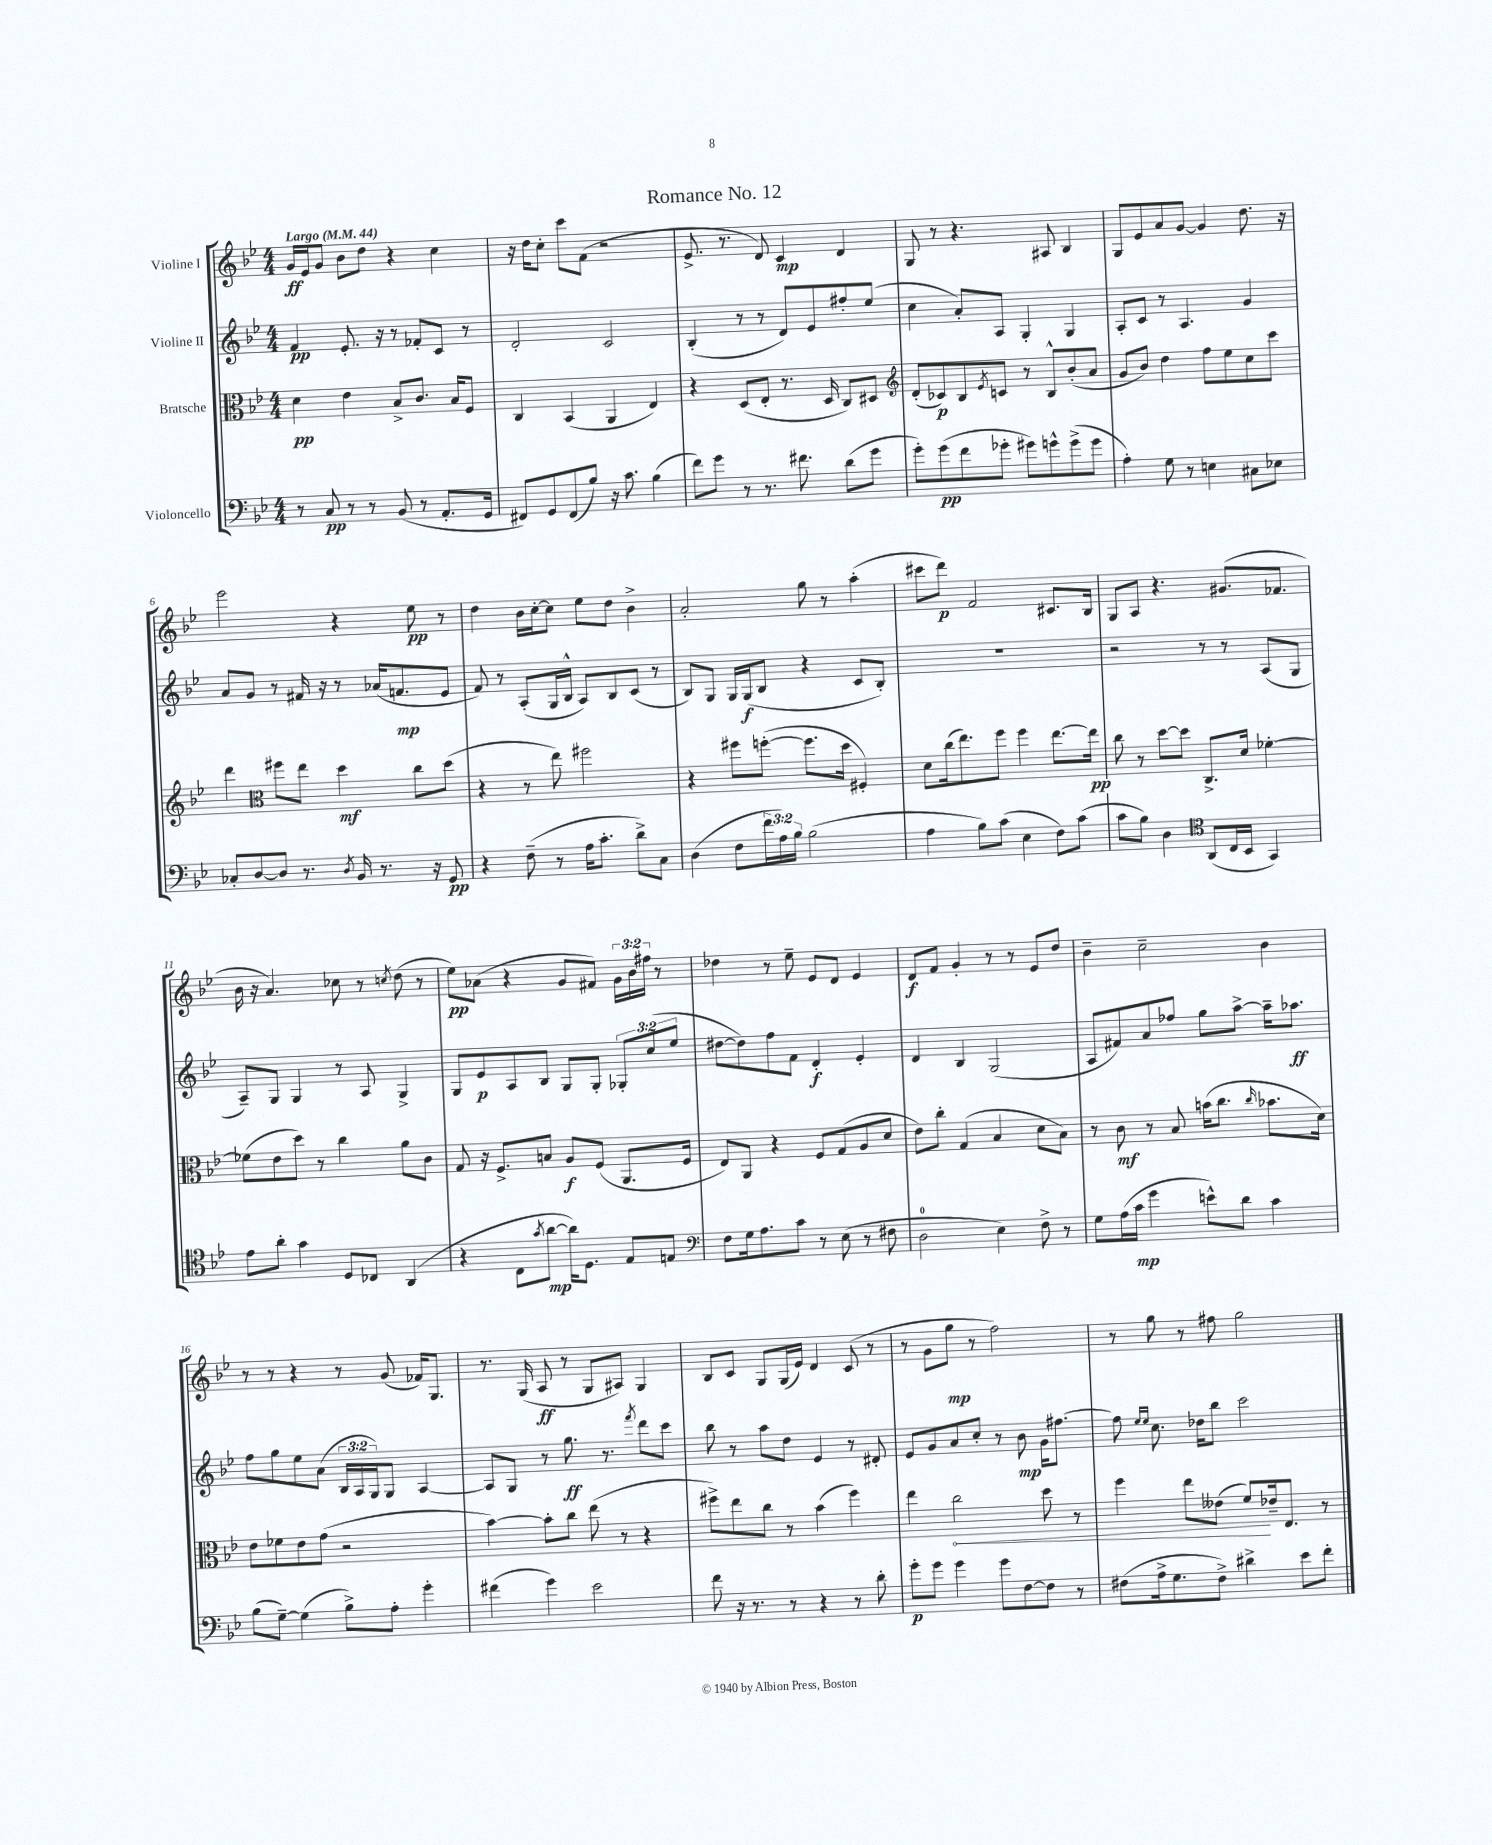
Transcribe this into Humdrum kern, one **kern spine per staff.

**kern	**dynam	**kern	**dynam	**kern	**dynam	**kern	**dynam
*part4	*part4	*part3	*part3	*part2	*part2	*part1	*part1
*staff4	*staff4	*staff3	*staff3	*staff2	*staff2	*staff1	*staff1
*I"Violoncello	*	*I"Bratsche	*	*I"Violine II	*	*I"Violine I	*
*clefF4	*	*clefC3	*	*clefG2	*	*clefG2	*
*k[b-e-]	*	*k[b-e-]	*	*k[b-e-]	*	*k[b-e-]	*
*M4/4	*	*M4/4	*	*M4/4	*	*M4/4	*
*MM44	*	*MM44	*	*MM44	*	*MM44	*
=1	=1	=1	=1	=1	=1	=1	=1
!	!	!	!	!	!	!LO:TX:a:B:t=Largo	!
8r	.	4d\	pp	4f/	pp	16g/LL	ff
.	.	.	.	.	.	16e-/J	.
8C/	pp	.	.	.	.	8g/J	.
8r	.	4e-\	.	8.e-'/	.	8b-\L	.
8r	.	.	.	.	.	8dd\J	.
.	.	.	.	16r	.	.	.
(8BB-/	.	8B-^/L	.	8r	.	4r	.
8r	.	8.c/J	.	8f-X'/L	.	.	.
8.AA'/L	.	.	.	8c/J	.	4cc\	.
.	.	16B-/KL	.	.	.	.	.
.	.	8F/J	.	8r	.	.	.
16GG/Jk	.	.	.	.	.	.	.
=2	=2	=2	=2	=2	=2	=2	=2
8FF#X/L)	.	4C/	.	2d'/	.	16r	.
.	.	.	.	.	.	16dd\KL	.
8GG/	.	.	.	.	.	8cc'\J	.
(8FF#/	.	(4BB-/	.	.	.	8ccc\L	.
8B-/J)	.	.	.	.	.	(8f\J	.
16r	.	4AA/	.	2c/	.	2r	.
8.c\	.	.	.	.	.	.	.
(4B-\	.	4E-/)	.	.	.	.	.
=3	=3	=3	=3	=3	=3	=3	=3
8f\L)	.	4r	.	(4B-'/	.	8.e-^/	.
8g\J	.	.	.	.	.	.	.
.	.	.	.	.	.	8.r	.
8r	.	(8D/L	.	8r	.	.	.
8.r	.	8E-'/J	.	8r	.	8d/)	.
.	.	8.r	.	8d/L)	.	4c/	mp
8.f#X\	.	.	.	.	.	.	.
.	.	.	.	8e-/	.	.	.
.	.	16D/	.	.	.	.	.
(8d\L	.	8C/L)	.	8ff#X'/	.	4d/	.
8g\J	.	8D#X/J	.	(8ee-/J	.	.	.
=4	=4	=4	=4	=4	=4	=4	=4
*	*	*clefG2	*	*	*	*	*
8g'\L)	.	(8d'/L	.	4cc\	.	8G/	.
(8g\	pp	8c-X/)	p	.	.	8r	.
8f\	.	8B-/	.	8a'/L)	.	4.r	.
.	.	8qe-/	.	.	.	.	.
8g-X'\J	.	8cn/J	.	8A/J	.	.	.
8g#X\L)	.	8r	.	4G'/	.	.	.
8gn^^\	.	8B-^^/L	.	.	.	8A#X/	.
(8g^\	.	(8b-'/	.	4G/	.	4B-/	.
8g\J	.	8a/J	.	.	.	.	.
=5	=5	=5	=5	=5	=5	=5	=5
4A'\)	.	8g/L	.	8A'/L	.	8G/L	.
.	.	8b-/J)	.	8c/J	.	8e-/	.
8G\	.	4dd\	.	8r	.	8a/	.
8r	.	.	.	4.A/	.	[8g/J	.
4En\	.	8ff\L	.	.	.	4g/]	.
.	.	8ee-\	.	.	.	.	.
8C#X\L	.	8cc\	.	4g/	.	8.dd\	.
8E-X\J	.	8ccc\J	.	.	.	.	.
.	.	.	.	.	.	16r	.
!!LO:LB:g=z
=6	=6	=6	=6	=6	=6	=6	=6
8C-X'/L	.	4ddd\	.	8a/L	.	2eee-\	.
[8D/	.	.	.	8g/J	.	.	.
*	*	*clefC3	*	*	*	*	*
8D/J]	.	8ff#X\L	.	8r	.	.	.
8.r	.	8ee-\J	.	16f#X/	.	.	.
.	.	.	.	16r	.	.	.
.	.	4dd\	mf	8r	.	4r	.
8qD/	.	.	.	.	.	.	.
16BB-/	.	.	.	.	.	.	.
8.r	.	.	.	(16a-X/KL	.	.	.
.	.	.	.	8.fn/	mp	.	.
.	.	8cc\L	.	.	.	8ee-\	pp
16r	.	.	.	.	.	.	.
8GG/	pp	(8dd\J	.	8e-/J	.	8r	.
=7	=7	=7	=7	=7	=7	=7	=7
4r	.	4r	.	8f/)	.	4dd\	.
.	.	.	.	8r	.	.	.
(8F~\	.	8r	.	(8A'/L	.	16b-\LL	.
.	.	.	.	.	.	[16cc'\J	.
8r	.	8ee-\)	.	16G/L	.	8cc\J]	.
.	.	.	.	16B-^^/JJ	.	.	.
16A\KL	.	2ff#X\	.	8A/L)	.	8ee-\L	.
8.c'\J	.	.	.	.	.	.	.
.	.	.	.	8B-/	.	8dd\J	.
8d^\L)	.	.	.	(8c/J	.	4b-^\	.
8C\J	.	.	.	8r	.	.	.
=8	=8	=8	=8	=8	=8	=8	=8
(4D\	.	4r	.	8B-/L)	.	2a'/	.
.	.	.	.	8G/J	.	.	.
8F\L	.	8ff#X\L	.	16G/LL	.	.	.
.	.	.	.	(16G/J	f	.	.
24f\L	.	([8ffn'\J	.	8B-/J	.	.	.
24A\)	.	.	.	.	.	.	.
24B-\JJ	.	.	.	.	.	.	.
(2B-\	.	8.ff\L]	.	4r	.	8gg\	.
.	.	.	.	.	.	8r	.
.	.	16dd\Jk	.	.	.	.	.
.	.	4F#X'/)	.	8c/L	.	(4aa'\	.
.	.	.	.	8B-'/J)	.	.	.
=9	=9	=9	=9	=9	=9	=9	=9
4A\	.	8d\L	.	1r	.	8ccc#X\L	.
.	.	(16cc\k	.	.	.	8ddd\J)	p
.	.	8.ee-\)	.	.	.	.	.
8B-\L)	.	.	.	.	.	2f/	.
(8c\J	.	8ff\J	.	.	.	.	.
4E-\	.	4ff\	.	.	.	.	.
8F\L)	.	[8.ee-\L	.	.	.	8.c#X/L	.
(8c\J	.	.	.	.	.	.	.
.	.	16ee-\Jk]	pp	.	.	16B-/Jk	.
=10	=10	=10	=10	=10	=10	=10	=10
8c\L	.	8cc\	.	2r	.	8G/L	.
8B-\J)	.	8r	.	.	.	8A/J	.
4D\	.	[8dd\L	.	.	.	4.r	.
.	.	8dd\J]	.	.	.	.	.
*clefC4	*	*	*	*	*	*	*
(8AA/L	.	8.C^/L	.	8r	.	.	.
16C/L	.	.	.	8r	.	(8.g#X/L	.
16BB-/JJ	.	16d/Jk	.	.	.	.	.
4GG/)	.	[4f-X'\	.	(8A/L	.	.	.
.	.	.	.	.	.	8.f-X/J	.
.	.	.	.	8G/J	.	.	.
!!LO:LB:g=z
=11	=11	=11	=11	=11	=11	=11	=11
8e-\L	.	(8f-X\L]	.	8A~/L)	.	16b-\	.
.	.	.	.	.	.	16r	.
8a'\J	.	8e-\	.	8G/J	.	4.a/)	.
4g\	.	8dd\J)	.	4G/	.	.	.
.	.	8r	.	.	.	.	.
8D/L	.	4cc\	.	8r	.	8cc-X\	.
8C-X/J	.	.	.	8A/	.	8r	.
.	.	.	.	.	.	8qccn/	.
(4AA/	.	8a\L	.	4G^/	.	(8dd\	.
.	.	8c\J	.	.	.	8r	.
=12	=12	=12	=12	=12	=12	=12	=12
4r	.	8G/	.	8G/L	.	8ee-\L)	pp
.	.	16r	.	8e-/	p	(8a-X\J	.
.	.	8.F^/L	.	.	.	.	.
8C\L	.	.	.	8A/	.	4r	.
8qg/	.	.	.	.	.	.	.
[8a\J	mp	8Bn/J	.	8B-/J	.	.	.
16a\KL])	.	8A/L	f	8G/L	.	8g/L	.
8.D\J	.	.	.	.	.	.	.
.	.	(8F/J	.	8G'/J	.	8f#X/J)	.
8E-/L	.	8.AA/L	.	12G-X'/L	.	24g\LL	.
.	.	.	.	.	.	24b-\	.
.	.	.	.	(12cc/	.	24ff#X\JJ	.
8En/J	.	.	.	.	.	8r	.
.	.	.	.	12ee-/J	.	.	.
.	.	16F/Jk	.	.	.	.	.
=13	=13	=13	=13	=13	=13	=13	=13
*clefF4	*	*	*	*	*	*	*
8F\L	.	8E-/L)	.	[8dd#X\L	.	4dd-X\	.
16G\k	.	8AA/J	.	8dd#\])	.	.	.
8.A\	.	.	.	.	.	.	.
.	.	4r	.	8ff\	.	8r	.
8c\J	.	.	.	8f\J	.	8ee-~\	.
8r	.	8F/L	.	4d'/	f	8e-/L	.
(8E-\	.	(8G/	.	.	.	8d/J	.
8r	.	8A/	.	4e-'/	.	4e-/	.
8F#X\	.	8d/J	.	.	.	.	.
=14	=14	=14	=14	=14	=14	=14	=14
2D\	.	8e-\L)	.	4d/	.	8d/L	f
.	.	8cc'\J	.	.	.	8f/J	.
.	.	(4G/	.	4B-/	.	4g'/	.
4E-\)	.	4B-/	.	(2G/	.	8r	.
.	.	.	.	.	.	8r	.
8F^\	.	8d\L	.	.	.	8e-/L	.
8r	.	8B-\J)	.	.	.	8dd/J	.
=15	=15	=15	=15	=15	=15	=15	=15
8G\L	.	8r	.	8A/L	.	4b-~\	.
(16A\L	.	8c\	mf	8f#X/)	.	.	.
16c\JJ	mp	.	.	.	.	.	.
4g\	.	8r	.	8a/	.	2cc~\	.
.	.	8B-/	.	8ff-X/J	.	.	.
8en^^\L)	.	(16bn\KL	.	8gg\L	.	.	.
.	.	8.cc\J	.	.	.	.	.
8d\J	.	.	.	[8aa^\J	.	.	.
.	.	16qqcc/	.	.	.	.	.
4c\	.	8.b-X\L	.	16aa~\KL]	.	4b-\	.
.	.	.	.	8.aa-X\J	ff	.	.
.	.	16d\Jk)	.	.	.	.	.
!!LO:LB:g=z
=16	=16	=16	=16	=16	=16	=16	=16
(8B-\L	.	8e-\L	.	8ff\L	.	8r	.
[8G~\J)	.	8f-X\	.	8gg\	.	8r	.
(4G\]	.	8e-\	.	8ee-\	.	4r	.
.	.	(8g\J	.	(8a\J	.	.	.
8B-^\L)	.	2r	.	24B-/LL	.	8r	.
.	.	.	.	24A/	.	.	.
.	.	.	.	24G/J)	.	.	.
8A'\J	.	.	.	8G/J	.	(8g/	.
4g'\	.	.	.	[4A/	.	16f-X/KL)	.
.	.	.	.	.	.	8.G/J	.
=17	=17	=17	=17	=17	=17	=17	=17
(4f#X\	.	[4b-\)	.	8A/L]	.	8.r	.
.	.	.	.	8G/J	.	.	.
.	.	.	.	.	.	(16G/	.
4g\)	.	8b-'\L]	.	8r	.	8A/	ff
.	.	8cc\J	.	8.gg\	ff	8r	.
2e-\	.	(8ee-\	.	.	.	8G/L	.
.	.	.	.	8.r	.	.	.
.	.	8r	.	.	.	8A#X/J)	.
.	.	.	.	8qfff/	.	.	.
.	.	4r	.	8ddd\L	.	4G/	.
.	.	.	.	8ccc\J	.	.	.
=18	=18	=18	=18	=18	=18	=18	=18
8f\	.	8ff#X^\L)	.	8bb-\	.	8B-/L	.
16r	.	8ee-\	.	8r	.	8c/J	.
8.r	.	.	.	.	.	.	.
.	.	8cc\J	.	8aa\L	.	8G/L	.
8r	.	8r	.	8dd\J	.	(16G/L	.
.	.	.	.	.	.	16e-/JJ)	.
4r	.	(4b-\	.	4e-/	.	4d/	.
8r	.	4ff#\)	.	8r	.	(8c/	.
8d'\	.	.	.	8d#X'/	.	8r	.
=19	=19	=19	=19	=19	=19	=19	=19
8g'\L	p	4ee-\	.	8e-/L	.	8r	.
8g\J	.	.	.	8g/	.	8g\L	.
!	!	!	!LO:HP:b	!	!	!	!
4g\	.	2cc\	<	8a/	.	8gg\J	mp
.	.	.	.	8cc'/J	.	8r	.
8g\L	.	.	.	8r	.	2ff\)	.
[8F\	.	.	.	8b-\	mp	.	.
8F\J]	.	8dd\	.	16g\KL	.	.	.
.	.	.	.	[8.ff#X\J	.	.	.
8r	.	8r	.	.	.	.	.
=20	=20	=20	=20	=20	=20	=20	=20
(8F#X\L	.	4ff\	.	8ff#\]	.	8r	.
.	.	.	.	16qqee-/LL	.	.	.
.	.	.	.	16qqee-/JJ	.	.	.
16A^\k	.	.	.	8.cc\	.	8gg\	.
8.G\	.	.	.	.	.	.	.
.	.	8ee-\L	.	.	.	8r	.
.	.	.	.	16dd-X\KL	.	.	.
8F#^\J)	.	(8e--X\J	.	8bb-\J	.	8ff#X\	.
4d#X^\	.	8f/L)	.	2ccc\	.	2gg\	.
.	.	16e-X~/k	[	.	.	.	.
.	.	8.E-/J	.	.	.	.	.
8e-\L	.	.	.	.	.	.	.
8f'\J	.	8r	.	.	.	.	.
==	==	==	==	==	==	==	==
*-	*-	*-	*-	*-	*-	*-	*-
